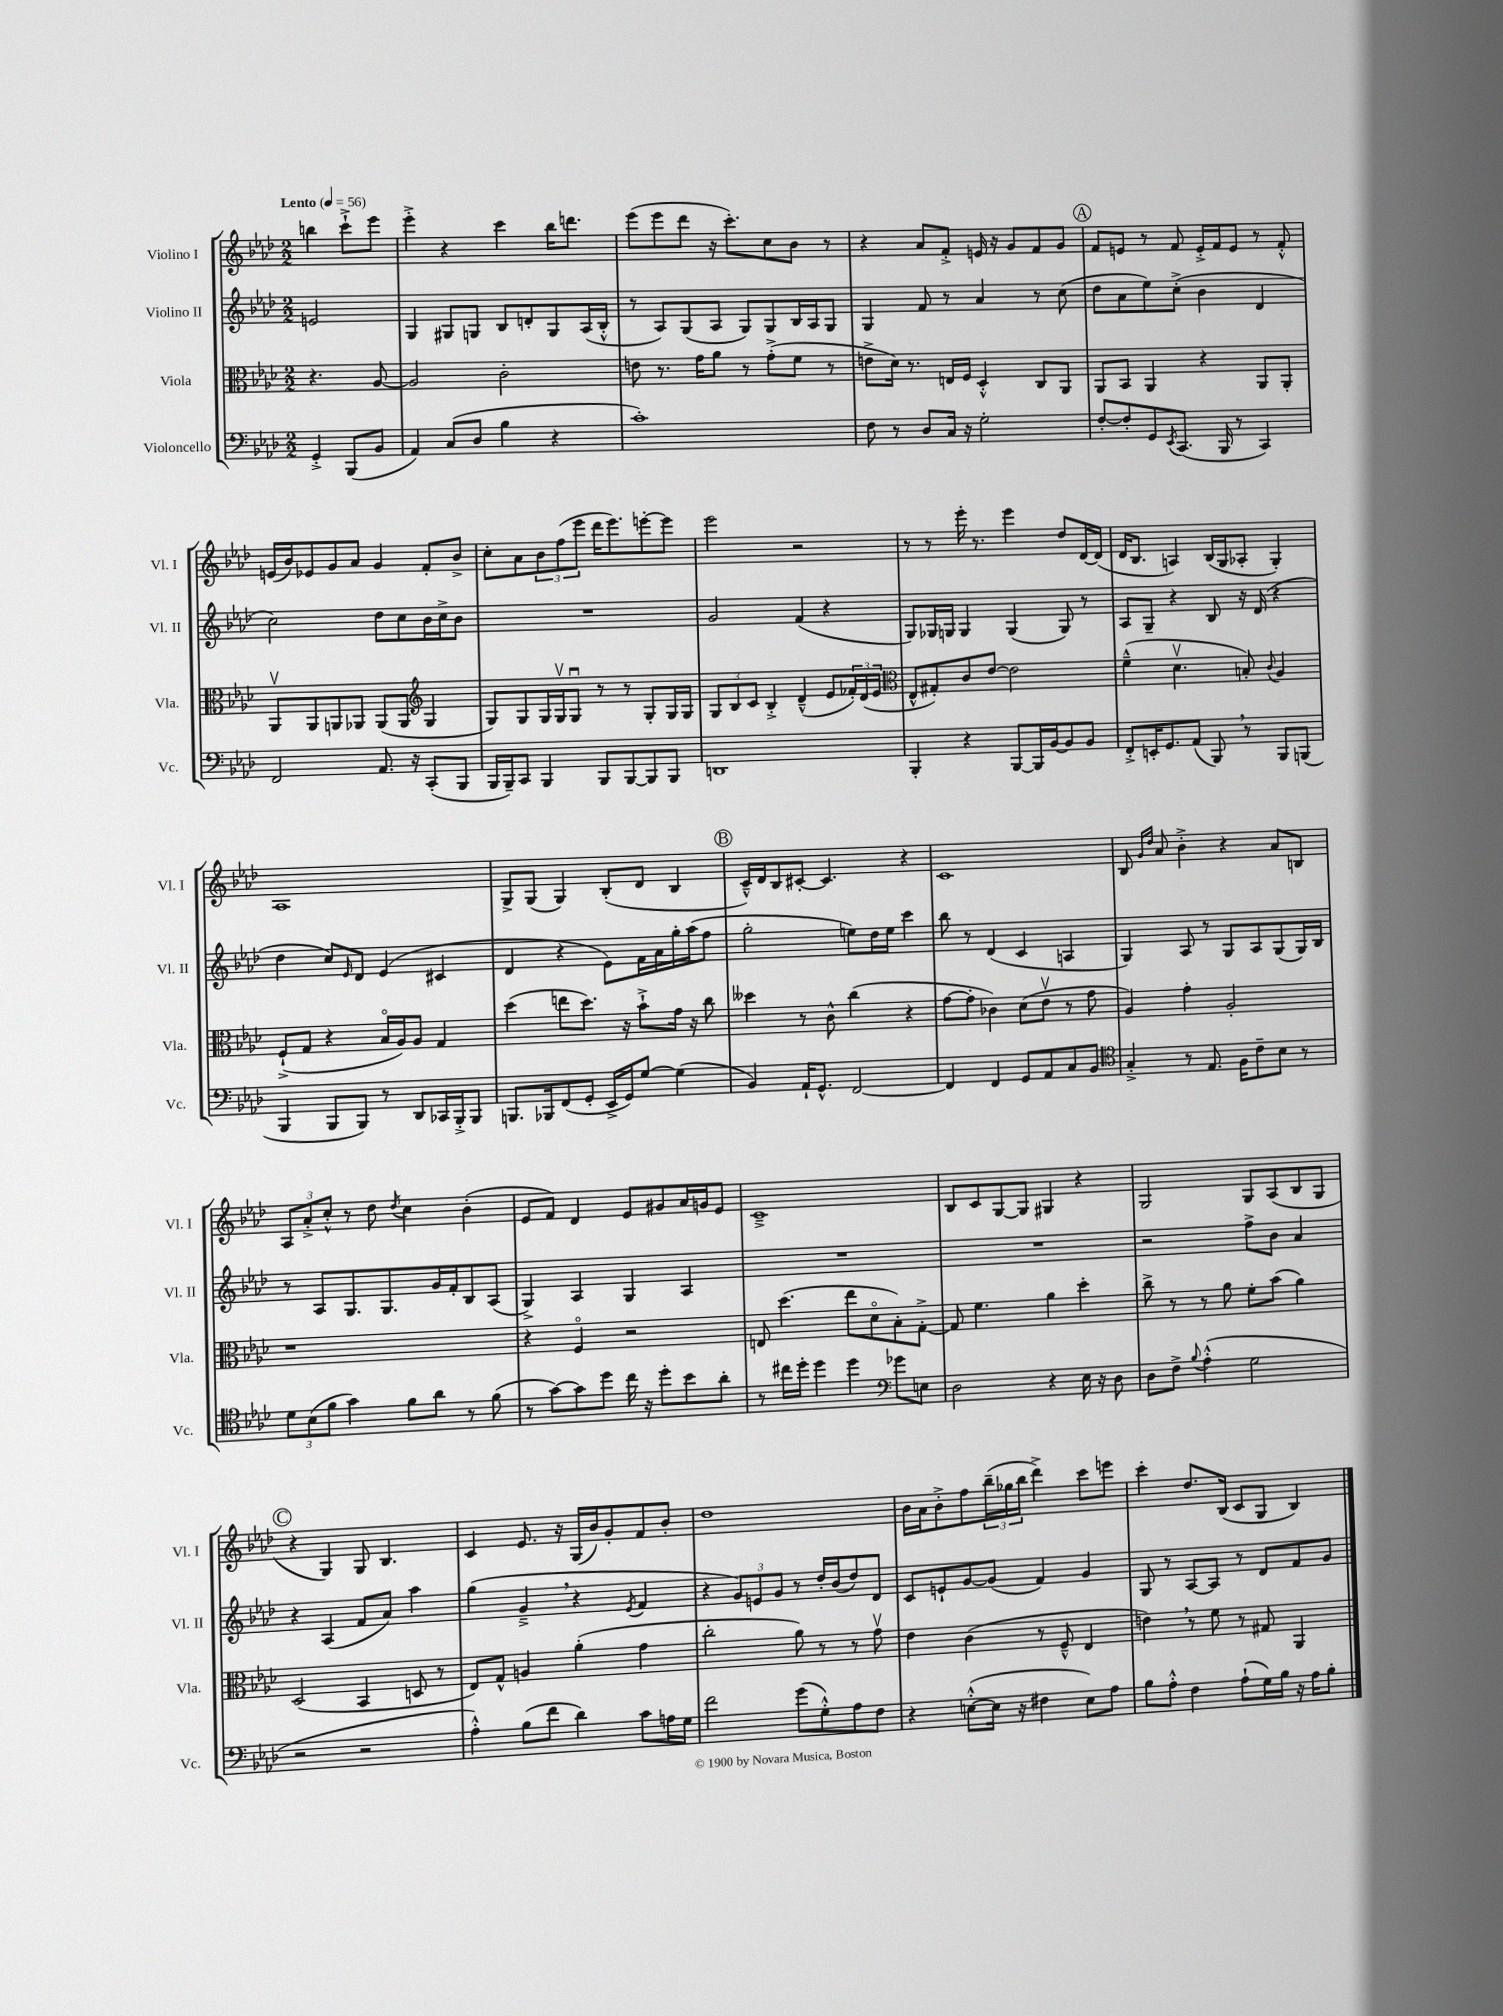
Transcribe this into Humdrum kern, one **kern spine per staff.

**kern	**kern	**kern	**kern
*part4	*part3	*part2	*part1
*staff4	*staff3	*staff2	*staff1
*I"Violoncello	*I"Viola	*I"Violino II	*I"Violino I
*I'Vc.	*I'Vla.	*I'Vl. II	*I'Vl. I
*clefF4	*clefC3	*clefG2	*clefG2
*k[b-e-a-d-]	*k[b-e-a-d-]	*k[b-e-a-d-]	*k[b-e-a-d-]
*M2/2	*M2/2	*M2/2	*M2/2
*MM56	*MM56	*MM56	*MM56
=	=	=	=
!	!	!	!LO:TX:a:B:t=Lento
4GG'^/	4.r	2en/	4bbn\
(8BBB-/L	.	.	8ccc`^\L
8BB-/J	[8A-/	.	8eee-\J
=1	=1	=1	=1
4AA-/)	2A-/]	4G/	4eee-'^\
(8C/L	.	8G#X/L	4r
8D-/J	.	8Gn/J	.
4B-\	2c'\	8B-/L	4ccc\
.	.	8dn'/	.
4r	.	8G/	16bb-\KL
.	.	.	8.dddn\J
.	.	(16A-/L	.
.	.	16B-'^^/JJ	.
=2	=2	=2	=2
1c')	8en\	8r	(8eee-\L
.	8.r	8A-/L)	8eee-\
.	.	(8G/	8ddd-\J
.	16g\KL	.	.
.	8a-\J	8A-/J	16r
.	.	.	8.ccc'\L)
.	8r	8G/L)	.
.	(8g'^\L	8G/	8cc\
.	8f\J	16B-/L	8b-\J
.	.	16A-/J	.
.	8r	8G/J	8r
=3	=3	=3	=3
8F\	8en^\L	4G/	4r
8r	16d-\Jk)	.	.
.	8.r	.	.
8D-/L	.	8f/	8a-/L
16C/Jk	16En/LL	8r	8f'^/J
16r	16F/JJ	.	.
2G'\	4D-'^^/	4a-/	16en/
.	.	.	16r
.	.	.	8g/L
.	8C/L	8r	8f/
.	8AA-/J	(8cc\	8g/J
!!LO:REH:place=s1:t=A
=4	=4	=4	=4
[8F'/L	8AA-/L	8dd-\L	8f/L
8F'/]	8BB-/J	8a-\	8en/J
8GG/	4AA-/	8ee-\)	8r
8qEE-/	.	.	.
(8.CC/J	.	(8cc'^\J	8f/
.	4r	4b-\	16e'^/LL
16BBB-/	.	.	16f/J
8r	.	.	8e/J
4CC/)	8AA-/L	4d-/	8r
.	8AA-'/J	.	8f'^^/
!!LO:LB:g=z
=5	=5	=5	=5
2FF/	8AA-v/L	2cc\)	(16en/LL
.	.	.	16b-/J)
.	8AA-/	.	8e-X/
.	8AAn/	.	8g/
.	8AA-X/J	.	8a-/J
8.AA-/	(8AA-/L	8dd-\L	4g/
.	8AA-/J	8cc\	.
16r	.	.	.
*	*clefG2	*	*
(8CC'/L	4G/	16b-\L	8f'/L
.	.	16cc^\J	.
8BBB-/J	.	8b-\J	8b-^/J
=6	=6	=6	=6
16BBB-/LL	8G/L)	1r	8cc'\L
16BBB-~/J)	.	.	.
8CC/J	8G/	.	8a-\
4BBB-/	16G/L	.	12b-\
.	16Gv/J	.	.
.	.	.	(12ff\
.	8Gu/J	.	.
.	.	.	12eee-\J
8BBB-/L	8r	.	16ddd-\KL
.	.	.	8.eee-\)
[8BBB-/	8r	.	.
8BBB-/]	8G'/L	.	[8eeen'\
8BBB-/J	16G/L	.	8eee\J]
.	16G/JJ	.	.
=7	=7	=7	=7
1DDn	12G/L	2g/	2eee-\
.	12B-/	.	.
.	12c/J	.	.
.	4B-'^/	.	.
.	(4d-~^^/	(4f/	2r
.	8e-/L	4r	.
.	24f-X'/L)	.	.
.	(24d-/	.	.
.	24e-/JJ	.	.
=8	=8	=8	=8
*	*clefC3	*	*
4BBB-'/	8E-^^/L	8G/L)	8r
.	8G#X'/)	16G-X/L	8r
.	.	16Gn/JJ	.
4r	8c/	4G/	16eee-'\
.	.	.	8.r
.	[8e-/J	.	.
[8BBB-/L	2e-\]	(4G/	4eee-\
16BBB-/L]	.	.	.
[16BB-/J	.	.	.
8BB-/]	.	8G/)	8dd-/L
8BB-/J	.	8r	[16d-/L
.	.	.	(16d-/JJ]
=9	=9	=9	=9
8FF'^/L	(4f~^^\	8A-/L	16d-/KL
.	.	.	8.B-/J
16EEn'/K	.	8G~/J	.
8.GG/	.	.	.
.	4.d-v\	4r	4An/)
(8AA-/J	.	.	.
8BBB-,/)	.	8B-/	(16B-/LL
.	.	.	16G/J
8r	8Bn'/)	16r	8A-X'/J
.	.	(16d-/	.
.	8qqc/	.	.
8BBB-/L	4A-/	4r	4G'/)
(8BBBn/J	.	.	.
!!LO:LB:g=z
=10	=10	=10	=10
4BBB-/	(8F`^/L	4dd-\	1A-
.	8G/J	.	.
8BBB-/L	4r	8cc/L)	.
.	.	16qqe-/	.
8BBB-/J)	.	8d-/J	.
8r	16B-/LL	(4e-/	.
.	16A-/J)	.	.
8DD-/L	8A-/J	.	.
16CC-X/L	4G/	4c#X/	.
16BBB-'^/J	.	.	.
8BBB-/J	.	.	.
=11	=11	=11	=11
8.BBBn/L	(4dd-\	4d-/	8G^/L
.	.	.	(8G/J
16BBB-X/k	.	.	.
(8FF/	8een\L	4r	4G/)
8GG'/J	8.dd-\J)	.	.
16EE-^/LL	.	8e-\L)	(8B-'/L
16GG/J)	16r	.	.
[8G/J	8b-`^\L	16f\L	8d-/J
.	.	16a-\	.
(4G\]	16g\Jk	16gg'\	4B-/
.	16r	(16aa-\J	.
.	8cc\	8ff\J	.
!!LO:REH:place=s1:t=B
=12	=12	=12	=12
4BB-/)	4dd--X\	2gg'\	16c~^^/LL)
.	.	.	16d-/J
.	.	.	8B-/
16AA-`/KL	8r	.	[8c#X'/J
8.GG^^/J	.	.	.
.	8c^^\	.	4.c#/]
[2FF/	(4cc\	8een\L)	.
.	.	16dd-\L	.
.	.	16ee\JJ	.
.	4r	4ccc\	4r
=13	=13	=13	=13
4FF/]	[8g\L	8bb-\	1c
.	8g'\J]	8r	.
4FF/	4c-X\)	(4d-/	.
8GG/L	(8d-\L	4c/	.
8AA-/	8e-v\J	.	.
8C/	8r	4An/	.
8BB-/J	8g\	.	.
=14	=14	=14	=14
*clefC4	*	*	*
4G'^/	4A-/)	4G/)	8B-/
.	.	.	16qqg/LL
.	.	.	16qqdd-/JJ
.	.	.	8a-/
8r	4g'\	8A-/	4b-'^\
8.E-/	.	8r	.
.	2A-'/	8G/L	4r
16F\KL	.	.	.
8c~\	.	8A-/	.
8B-\J	.	(8G/	8a-/L
8r	.	16G/L)	8Bn/J
.	.	16B-/JJ	.
!!LO:LB:g=z
=15	=15	=15	=15
12d-\L	1r	8r	12A-/L
(12B-\	.	.	12a-'^/
.	.	8A-/L	.
12f\J	.	.	12cc'^^/J
4g\)	.	8.G/	8r
.	.	.	8dd-\
.	.	8.G/	.
.	.	.	8qdd-/
8f\L	.	.	4cc\
8a-\J	.	16g/L	.
.	.	16f'/J	.
8r	.	8B-/	(4b-'\
(8f\	.	(8A-/J	.
=16	=16	=16	=16
8r	4r	4G^/)	8e-/L
[8g\L)	.	.	8f/J)
8g\]	4F/	4A-/	4d-/
8dd-\J	.	.	.
16cc\	2r	4G/	8e-/L
16r	.	.	.
8dd-'\L	.	.	8g#X/
8b-\	.	4A-/	16a-/L
.	.	.	16gn/J
8a-'\J	.	.	8e-/J
=17	=17	=17	=17
8r	8En/	1r	1c~^
16cc#X\LL	(4.dd-\	.	.
16dd-'\JJ	.	.	.
4dd-\	.	.	.
4dd-\	8ee-\L	.	.
.	8d-\	.	.
*clefF4	*	*	*
8g-X\L	8B-'\)	.	.
8En\J	[8G'^\J	.	.
=18	=18	=18	=18
2D-\	8G/]	1r	8B-/L
.	4.f\	.	8c/
.	.	.	[8G/
.	.	.	8G/J]
4r	4a-\	.	4G#X/
16E-\	4dd-'\	.	4r
16r	.	.	.
8D-\	.	.	.
=19	=19	=19	=19
8D-\L	8cc^\	2r	2G/
8F^\J	8r	.	.
8qqB-/	.	.	.
(4A-'^^\	8r	.	.
.	8a-\	.	.
2G\	8f'\L	8ff^\L	8G/L
.	(8b-\J	8b-\J	(8A-/
.	4a-\)	4a-/	8B-/
.	.	.	8G/J
!!LO:LB:g=z
!!LO:REH:place=s1:t=C
=20	=20	=20	=20
2r	(2D-/	4r	4r
.	.	(4A-/	4G/)
2r	4BB-/	8f/L	8G/
.	.	8a-/J)	4.B-/
.	8Dn/	4aa-\	.
.	8r	.	.
=21	=21	=21	=21
4A-'^^\)	8E-/L)	(4gg\	4c/
.	8G^^/J	.	.
(8B-\L	4An/	4g~^,/	8.e-/
8f\J	.	.	.
.	.	.	16r
4d-\)	(4a-'\	4r	(16G/LL
.	.	.	16b-/J)
.	.	.	8g'/
.	.	8qe-/	.
8c\L	4g\	4f/	8f/
16An\L	.	.	8b-'/J
16G\JJ	.	.	.
=22	=22	=22	=22
2f\	2cc'\	4r	1dd-
.	.	12g/L)	.
.	.	12en/	.
.	.	12g/J	.
(8g\L	8a-\)	8r	.
8G'^^\)	8r	16dd-'/LL	.
.	.	(16b-/J	.
8A-\	8r	8dd-/)	.
8F\J	8gv\	8d-/J	.
=23	=23	=23	=23
4r	4e-\	8c/L	16b-\LL
.	.	.	16a-\J
.	.	8en`/	8b-'^\
([8En'^^\L	(4c\	[8g/	8ff\
16E\Jk]	.	(8g/J]	(24bb-~\L
.	.	.	24gg-X\
16r	.	.	.
.	.	.	24bb-\JJ
4F#X\	8r	4f/)	4ddd-^\)
.	8F~^^/	.	.
8E\L)	4E-/	4g/	8ccc\L
8A-\J	.	.	8eeen\J
=24	=24	=24	=24
8B-\L	4en,\)	8G/	4ccc'\
8A-'^^\J	.	8r	.
4F\	8r	[8A-/L	8.dd-/L
.	8f\	8A-/J]	.
.	.	.	(16B-/Jk
(8A-`\L	8r	8r	8c/L
16G\L)	8G#X/	8d-/L	8G/J
16B-\JJ	.	.	.
16r	4AA-/	8f/	4B-/)
16A-\KL	.	.	.
8B-'\J	.	8g/J	.
==	==	==	==
*-	*-	*-	*-
